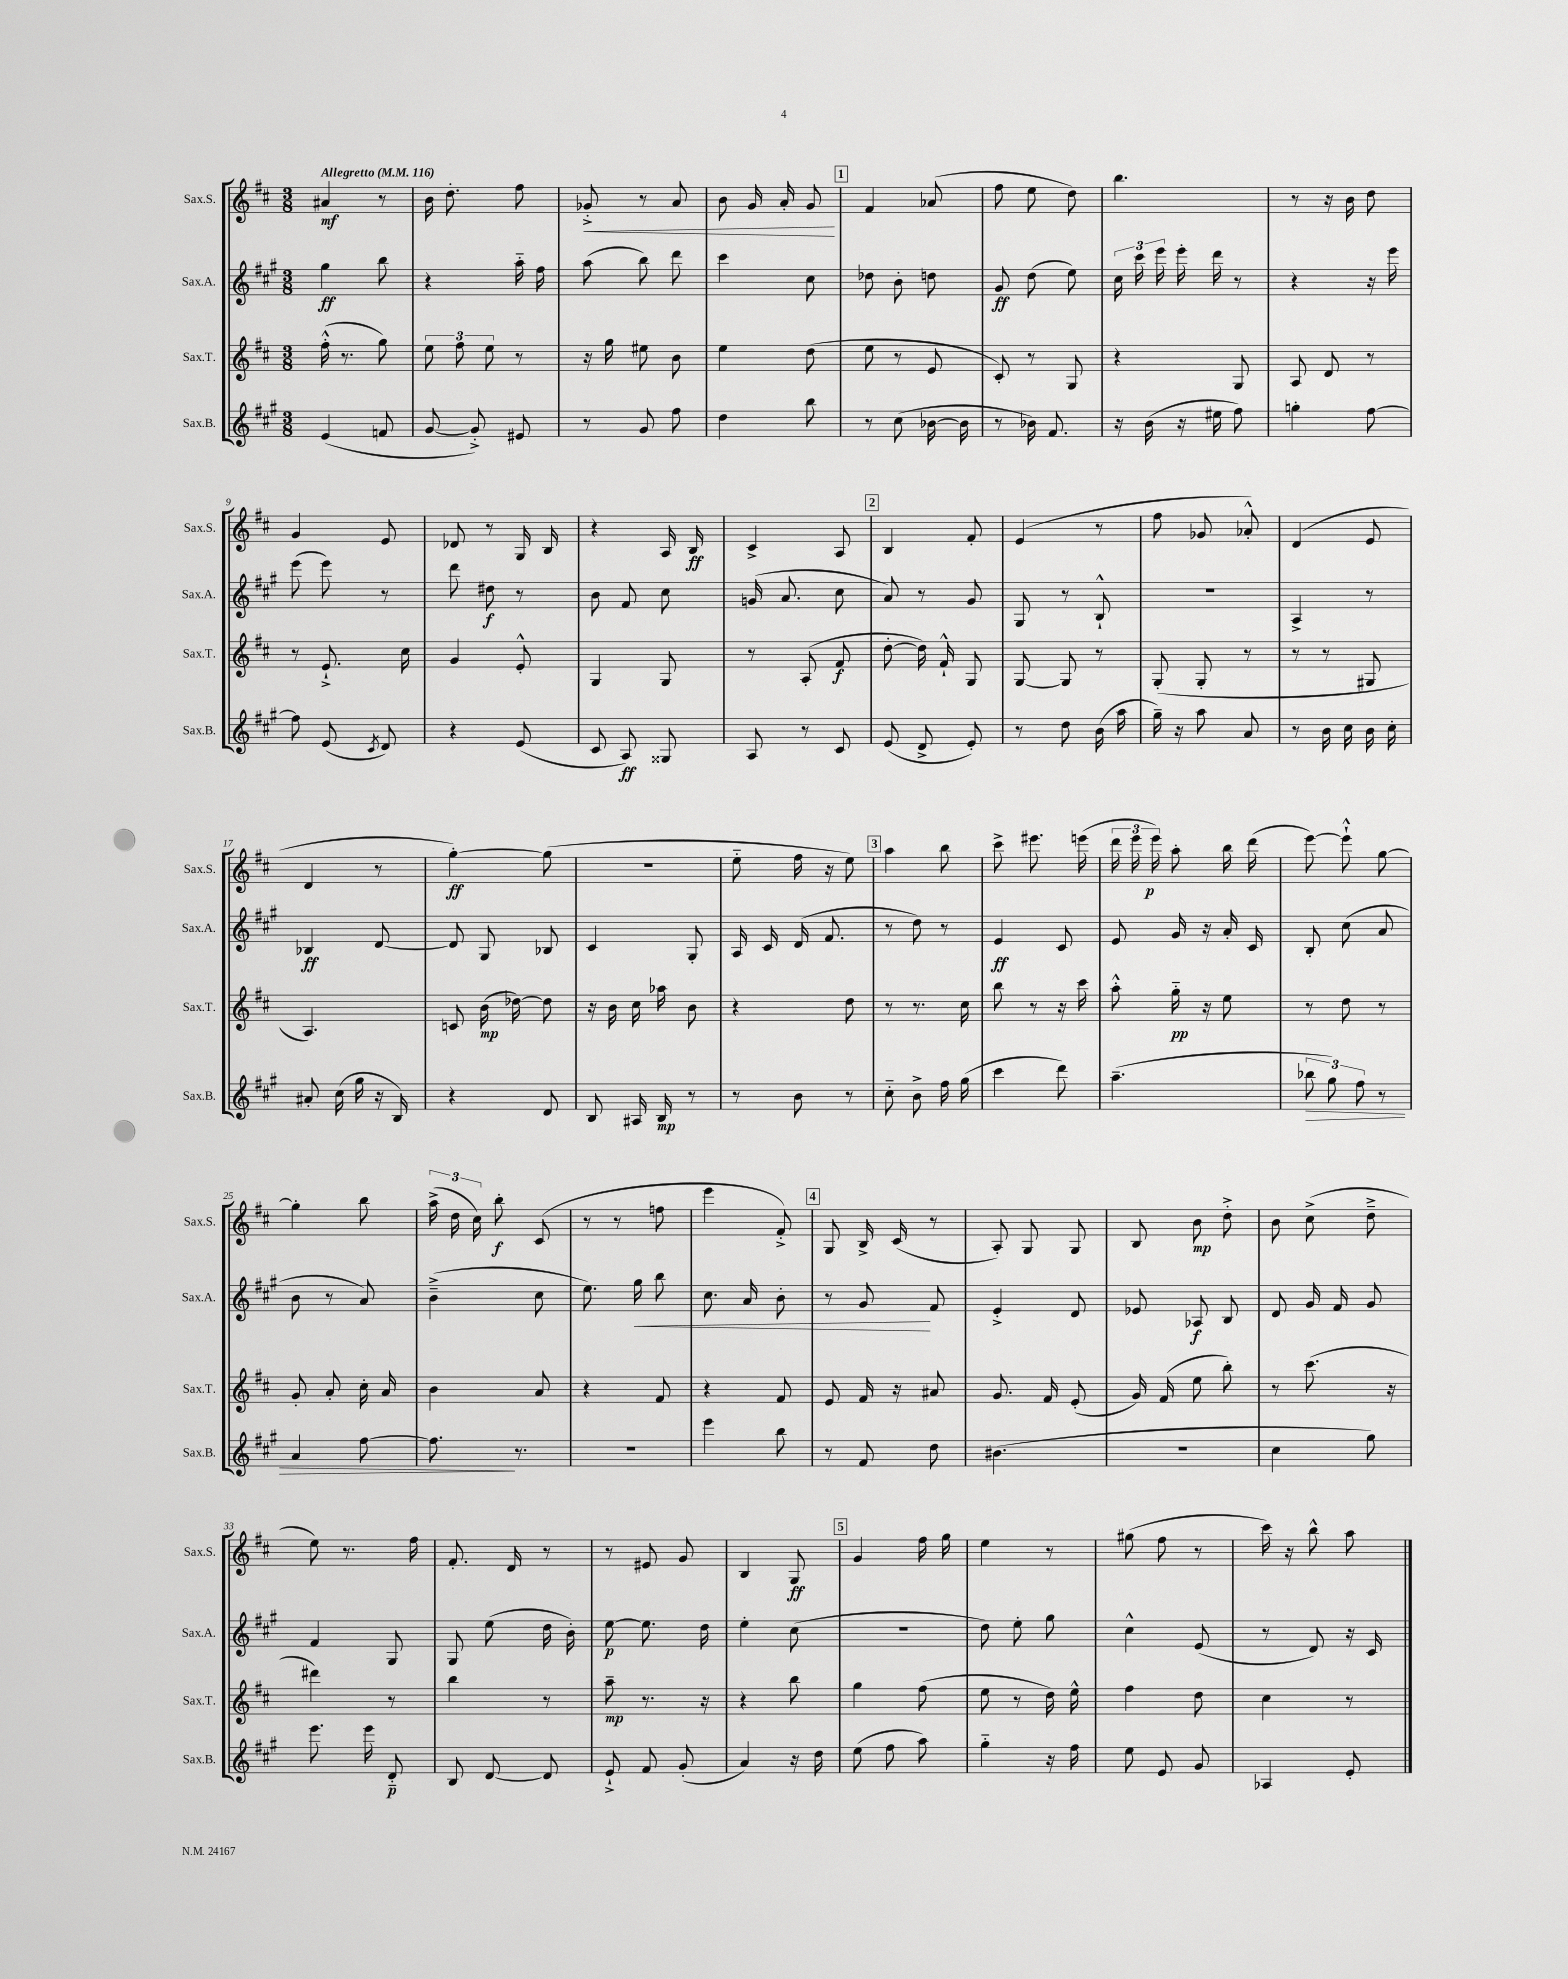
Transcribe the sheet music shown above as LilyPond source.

<<
\new StaffGroup <<
\new Staff = "s0" \with { instrumentName = "Sax.S." shortInstrumentName = "Sax.S." } {
    \clef treble \key d \major \numericTimeSignature \time 3/8 \tempo "Allegretto" 4 = 116
    \autoBeamOff ais'4\mf r8 |
    b'16 d''8.-. fis''8 |
    ges'8-.->\< r8 a'8 |
    b'8 g'16 a'16-. g'8\! |
    \mark \markup { \box "1" } fis'4 aes'8( |
    fis''8 e''8 d''8) |
    b''4. |
    r8 r16 b'16 d''8 |
    g'4 e'8 |
    des'8 r8 g16 b16 |
    r4 a16 b16\ff |
    cis'4-> a8 |
    \mark \markup { \box "2" } b4 fis'8-. |
    e'4( r8 |
    fis''8 ges'8 aes'8-.-^) |
    d'4( e'8 |
    d'4 r8 |
    g''4~-.\ff) g''8( |
    R4. |
    e''8-_ fis''16 r16 e''8) |
    \mark \markup { \box "3" } a''4 b''8 |
    cis'''8-> eis'''8. e'''16( |
    \tuplet 3/2 { d'''16 e'''16 e'''16\p) } a''8-. b''16 d'''16( |
    e'''8~) e'''8-!-^ g''8~ |
    g''4-. b''8 |
    \tuplet 3/2 { a''16->( d''16 cis''16) } b''8-.\f cis'8( |
    r8 r8 f''8 |
    e'''4 fis'8-.->) |
    \mark \markup { \box "4" } g8 b16-> cis'16( r8 |
    a8-.) g8 g8 |
    b8 b'8\mp d''8-.-> |
    b'8 cis''8->( d''8---> |
    e''8) r8. fis''16 |
    fis'8.-. d'16 r8 |
    r8 eis'8 g'8 |
    b4 g8\ff |
    \mark \markup { \box "5" } g'4 fis''16 g''16 |
    e''4 r8 |
    gis''8( fis''8 r8 |
    cis'''16) r16 b''8-^ a''8 \bar "|." |
}
\new Staff = "s1" \with { instrumentName = "Sax.A." shortInstrumentName = "Sax.A." } {
    \clef treble \key a \major \numericTimeSignature \time 3/8
    \autoBeamOff gis''4\ff b''8 |
    r4 a''16-_ fis''16 |
    a''8( b''8) d'''8 |
    cis'''4 cis''8 |
    \mark \markup { \box "1" } des''8 b'8-. d''8 |
    gis'8\ff d''8( e''8) |
    \tuplet 3/2 { cis''16 cis'''16 e'''16 } e'''16-. d'''16 r8 |
    r4 r16 e'''16 |
    e'''8( e'''8) r8 |
    d'''8 dis''8\f r8 |
    b'8 fis'8 cis''8 |
    g'16( a'8. cis''8 |
    \mark \markup { \box "2" } a'8) r8 gis'8 |
    gis8 r8 b8-!-^ |
    R4. |
    a4-> r8 |
    bes4\ff d'8~ |
    d'8 gis8 bes8 |
    cis'4 gis8-. |
    a16 cis'16 d'16( fis'8. |
    \mark \markup { \box "3" } r8 d''8) r8 |
    e'4\ff cis'8 |
    e'8 gis'16 r16 a'16-. cis'16 |
    b8-. cis''8( a'8 |
    b'8 r8 a'8) |
    b'4--->( cis''8 |
    e''8.) gis''16\< b''8 |
    cis''8. a'16 b'8-. |
    \mark \markup { \box "4" } r8 gis'8\! fis'8 |
    e'4-.-> d'8 |
    ees'8 aes8\f b8 |
    d'8 gis'16 fis'16 gis'8 |
    fis'4 gis8 |
    gis8 e''8( d''16 b'16-.) |
    e''8~\p e''8. d''16 |
    e''4-. cis''8( |
    \mark \markup { \box "5" } R4. |
    d''8) e''8-. gis''8 |
    cis''4-^ e'8( |
    r8 d'8) r16 cis'16 \bar "|." |
}
\new Staff = "s2" \with { instrumentName = "Sax.T." shortInstrumentName = "Sax.T." } {
    \clef treble \key d \major \numericTimeSignature \time 3/8
    \autoBeamOff fis''16-.-^( r8. g''8) |
    \tuplet 3/2 { e''8 fis''8 e''8 } r8 |
    r16 g''16 eis''8 b'8 |
    e''4 d''8( |
    \mark \markup { \box "1" } e''8 r8 e'8 |
    cis'8-.) r8 g8 |
    r4 g8 |
    a8 d'8 r8 |
    r8 e'8.-!-> cis''16 |
    g'4 e'8-.-^ |
    g4 g8 |
    r8 a8-.( fis'8\f |
    \mark \markup { \box "2" } d''8~-. d''16) fis'16-!-^ g8 |
    g8~ g8 r8 |
    g8-.( g8-. r8 |
    r8 r8 gis8 |
    a4.) |
    c'8 b'16\mp( des''16~) des''8 |
    r16 b'16 cis''16 aes''16 b'8 |
    r4 d''8 |
    \mark \markup { \box "3" } r8 r8. cis''16 |
    b''8 r8 r16 cis'''16 |
    a''8-.-^ g''16-_\pp r16 e''8 |
    r8 d''8 r8 |
    g'8-. a'8-. cis''16-. a'16 |
    b'4 a'8 |
    r4 fis'8 |
    r4 fis'8 |
    \mark \markup { \box "4" } e'8 fis'16 r16 ais'8 |
    g'8. fis'16 e'8-.( |
    g'16) fis'16( e''8 b''8-.) |
    r8 cis'''8.( r16 |
    dis'''4) r8 |
    b''4 r8 |
    a''8--\mp r8. r16 |
    r4 b''8 |
    \mark \markup { \box "5" } g''4 fis''8( |
    e''8 r8 d''16) e''16-^ |
    fis''4 d''8 |
    cis''4 r8 \bar "|." |
}
\new Staff = "s3" \with { instrumentName = "Sax.B." shortInstrumentName = "Sax.B." } {
    \clef treble \key a \major \numericTimeSignature \time 3/8
    \autoBeamOff e'4( f'8 |
    gis'8~ gis'8-.->) eis'8 |
    r8 gis'8 fis''8 |
    d''4 b''8 |
    \mark \markup { \box "1" } r8 cis''8( bes'16~ bes'16 |
    r8 bes'16) fis'8. |
    r16 b'16( r16 eis''16 fis''8) |
    g''4-. fis''8~ |
    fis''8 e'8( \acciaccatura { cis'8 } d'8) |
    r4 e'8( |
    cis'8 a8\ff) gisis8 |
    a8 r8 cis'8 |
    \mark \markup { \box "2" } e'8( d'8-> e'8-.) |
    r8 d''8 b'16( a''16 |
    gis''16--) r16 a''8 a'8 |
    r8 b'16 cis''16 b'16 cis''16-. |
    ais'8-. cis''16( gis''16 r16 b16) |
    r4 d'8 |
    b8 ais16 b16\mp r8 |
    r8 b'8 r8 |
    \mark \markup { \box "3" } cis''8-_ b'8-> fis''16 gis''16( |
    cis'''4 d'''8) |
    a''4.--( |
    \tuplet 3/2 { bes''8\> gis''8) fis''8 } r8 |
    a'4 fis''8~ |
    fis''8.\! r8. |
    R4. |
    e'''4 b''8 |
    \mark \markup { \box "4" } r8 fis'8 d''8 |
    bis'4.( |
    R4. |
    cis''4 gis''8) |
    e'''8. e'''16 d'8-_\p |
    b8 d'8~ d'8 |
    e'8-!-> fis'8 gis'8-.( |
    a'4) r16 d''16 |
    \mark \markup { \box "5" } e''8( fis''8 a''8) |
    gis''4-_ r16 fis''16 |
    e''8 e'8 gis'8 |
    aes4 e'8-. \bar "|." |
}
>>
>>
